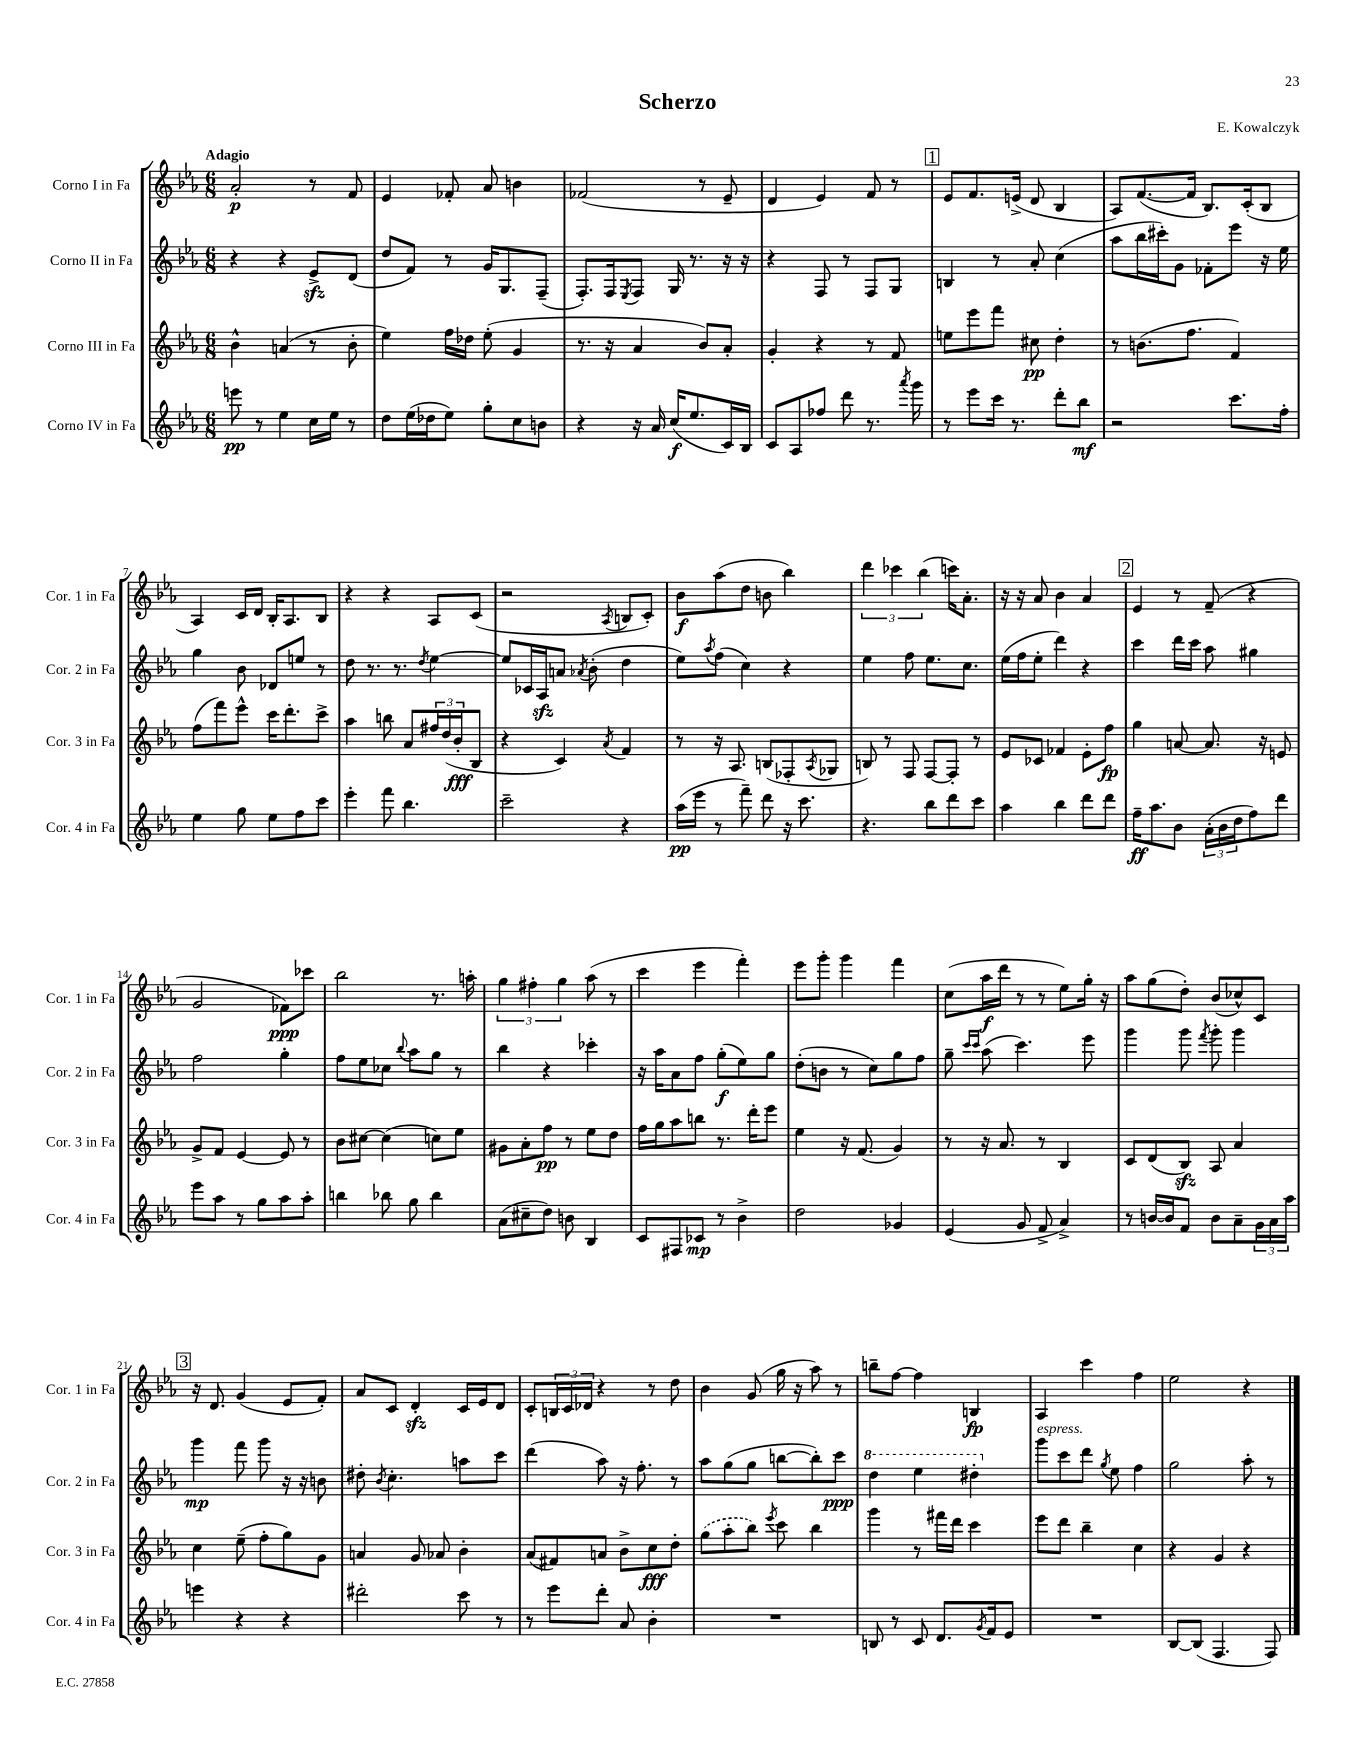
\header { title = "Scherzo" composer = "E. Kowalczyk" }
<<
\new StaffGroup <<
\new Staff = "s0" \with { instrumentName = "Corno I in Fa" shortInstrumentName = "Cor. 1 in Fa" } {
    \clef treble \key ees \major \numericTimeSignature \time 6/8 \tempo "Adagio"
    aes'2-.\p r8 f'8 |
    ees'4 fes'8-. aes'8 b'4 |
    fes'2( r8 ees'8-- |
    d'4 ees'4) f'8 r8 |
    \mark \markup { \box "1" } ees'8 f'8. e'16->( d'8 bes4 |
    aes8) f'8.~( f'16 bes8.) c'16-.( bes8 |
    aes4) c'16 d'16 bes16-. aes8. bes8 |
    r4 r4 aes8 c'8( |
    r2 \acciaccatura { aes8 } b8 c'8-.) |
    bes'8\f aes''8( d''8 b'8 bes''4) |
    \tuplet 3/2 { d'''4 ces'''4 bes''4( } c'''16) aes'8.-. |
    r16 r16 aes'8 bes'4 aes'4 |
    \mark \markup { \box "2" } ees'4 r8 f'8--( r4 |
    g'2 fes'8\ppp) ces'''8 |
    bes''2 r8. a''16-. |
    \tuplet 3/2 { g''4 fis''4-. g''4 } aes''8( r8 |
    c'''4 ees'''4 f'''4-.) |
    ees'''8 g'''8-. g'''4 f'''4 |
    c''8( aes''16\f d'''16 r8 r8 ees''8) g''16-. r16 |
    aes''8 g''8( d''8-.) bes'8( ces''8-^) c'8 |
    \mark \markup { \box "3" } r16 d'8. g'4( ees'8 f'8-.) |
    aes'8 c'8 d'4-.\sfz c'16 ees'16 d'8 |
    c'8-. \tuplet 3/2 { b16 c'16 des'16 } r4 r8 d''8 |
    bes'4 g'8( g''16 r16 aes''8) r8 |
    b''8-- f''8~ f''4 b4\fp |
    aes4 c'''4 f''4 |
    ees''2 r4 \bar "|." |
}
\new Staff = "s1" \with { instrumentName = "Corno II in Fa" shortInstrumentName = "Cor. 2 in Fa" } {
    \clef treble \key ees \major \numericTimeSignature \time 6/8
    r4 r4 ees'8->\sfz d'8( |
    d''8 f'8) r8 g'16 g8. f8--( |
    f8.-.) f16 \acciaccatura { ees8 } f8 g16 r8. r16 r16 |
    r4 f8 r8 f8 g8 |
    \mark \markup { \box "1" } b4 r8 aes'8-. c''4( |
    aes''8 bes''16 cis'''16-.) g'8 fes'8-. ees'''8 r16 ees''16 |
    g''4 bes'8 des'8 e''8 r8 |
    d''8 r8. r8. \acciaccatura { d''8 } ees''4~ |
    ees''8 ces'16 aes16\sfz a'8 \acciaccatura { aes'8 } bes'8-.( d''4 |
    ees''8) \acciaccatura { aes''8 } f''8( c''4) r4 |
    ees''4 f''8 ees''8. c''8. |
    ees''16( f''16 ees''8-. d'''4) r4 |
    \mark \markup { \box "2" } c'''4 d'''16 c'''16 aes''8 gis''4 |
    f''2 g''4-. |
    f''8 ees''8 ces''8 \appoggiatura { bes''8 } aes''8 g''8 r8 |
    bes''4 r4 ces'''4-. |
    r16 aes''16 aes'8 f''8 g''8-.\f( ees''8) g''8 |
    d''8-.( b'8 r8 c''8) g''8 f''8 |
    g''8-- \grace { c'''16 c'''16 } aes''8( c'''4.) ees'''8 |
    g'''4 g'''8 \acciaccatura { f'''8 } g'''8-. g'''4 |
    \mark \markup { \box "3" } g'''4\mp f'''8 g'''8 r16 r16 b'8 |
    dis''8-. \acciaccatura { bes'8 } c''4.-. a''8 c'''8 |
    d'''4( aes''8) r16 f''8.-. r8 |
    aes''8 g''8( g''8 b''8~ b''8-.) c'''8\ppp |
    \ottava #1 d'''4 ees'''4 dis'''4-. \ottava #0 |
    g'''8^\markup { \italic "espress." } c'''8 d'''8 \acciaccatura { g''8 } ees''8 f''4 |
    g''2 aes''8-. r8 \bar "|." |
}
\new Staff = "s2" \with { instrumentName = "Corno III in Fa" shortInstrumentName = "Cor. 3 in Fa" } {
    \clef treble \key ees \major \numericTimeSignature \time 6/8
    bes'4-^ a'4( r8 bes'8-. |
    ees''4) f''16 des''16 ees''8-.( g'4 |
    r8. r16 aes'4 bes'8) aes'8-. |
    g'4-. r4 r8 f'8 |
    \mark \markup { \box "1" } e''8 ees'''8 f'''8 cis''8\pp d''4-. |
    r8 b'8.( f''8. f'4) |
    f''8( f'''8) ees'''8-^ c'''16 d'''8.-. c'''8-> |
    aes''4 b''8 aes'8 \tuplet 3/2 { fis''16 d''16( bes'16-.\fff } bes8 |
    r4 c'4) \acciaccatura { aes'8 } f'4 |
    r8 r16 aes8. b8( fes8-. \acciaccatura { aes8 } ges8 |
    b8) r8 f8 f8~ f8-. r8 |
    ees'8 ces'8 fes'4 ees'8-. f''8\fp |
    \mark \markup { \box "2" } g''4 a'8~ a'8. r16 e'8 |
    g'8-> f'8 ees'4~ ees'8 r8 |
    bes'8 cis''8~ cis''4( c''8) ees''8 |
    gis'8 aes'8-. f''8\pp r8 ees''8 d''8 |
    f''16 g''16 aes''8 b''8 r8. d'''16-. ees'''8 |
    ees''4 r16 f'8.( g'4) |
    r8 r16 aes'8. r8 bes4 |
    c'8 d'8( bes8\sfz) aes8 aes'4 |
    \mark \markup { \box "3" } c''4 ees''8--( f''8-. g''8) g'8 |
    a'4 g'8 aes'8 bes'4-. |
    aes'8( fis'8) a'8 bes'8-> c''8\fff d''8-. |
    \once \slurDashed g''8( aes''8-. bes''8) \acciaccatura { ees'''8 } c'''8 bes''4 |
    g'''4 r8 fis'''16 d'''16 c'''4 |
    ees'''8 d'''8 bes''4-- c''4 |
    r4 g'4 r4 \bar "|." |
}
\new Staff = "s3" \with { instrumentName = "Corno IV in Fa" shortInstrumentName = "Cor. 4 in Fa" } {
    \clef treble \key ees \major \numericTimeSignature \time 6/8
    e'''8\pp r8 ees''4 c''16 ees''16 r8 |
    d''8 ees''16( des''16 ees''8) g''8-. c''8 b'8 |
    r4 r16 aes'16 c''16\f( ees''8. c'16) bes16 |
    c'8 aes8 fes''8 d'''8 r8. \acciaccatura { aes'''8 } g'''16 |
    \mark \markup { \box "1" } r8 ees'''8 c'''16 r8. d'''8-. bes''8\mf |
    r2 c'''8. f''16-. |
    ees''4 g''8 ees''8 f''8 c'''8 |
    ees'''4-. f'''8 bes''4. |
    c'''2-- r4 |
    aes''16\pp( ees'''16 r8 f'''8--) d'''8 r16 c'''8. |
    r4. bes''8 d'''8 c'''8 |
    aes''4 bes''4 d'''8 d'''8 |
    \mark \markup { \box "2" } f''16--\ff aes''8. bes'8 \tuplet 3/2 { aes'16-.( bes'16 d''16 } f''8) d'''8 |
    ees'''8 aes''8 r8 g''8 aes''8 aes''8-. |
    b''4 bes''8 g''8 bes''4 |
    aes'8( cis''8-- d''8) b'8 bes4 |
    c'8 fis8 ces'8\mp r8 bes'4-> |
    d''2 ges'4 |
    ees'4( g'8 f'8-> aes'4->) |
    r8 b'16~ b'16 f'8 b'8 aes'8-- \tuplet 3/2 { g'16 aes'16 aes''16 } |
    \mark \markup { \box "3" } e'''4 r4 r4 |
    dis'''2-. c'''8 r8 |
    r8 ees'''8 d'''8-. aes'8 bes'4-. |
    R2. |
    b8 r8 c'8 d'8. \acciaccatura { g'8 } f'16 ees'8 |
    R2. |
    bes8~ bes8( f4. f8) \bar "|." |
}
>>
>>
